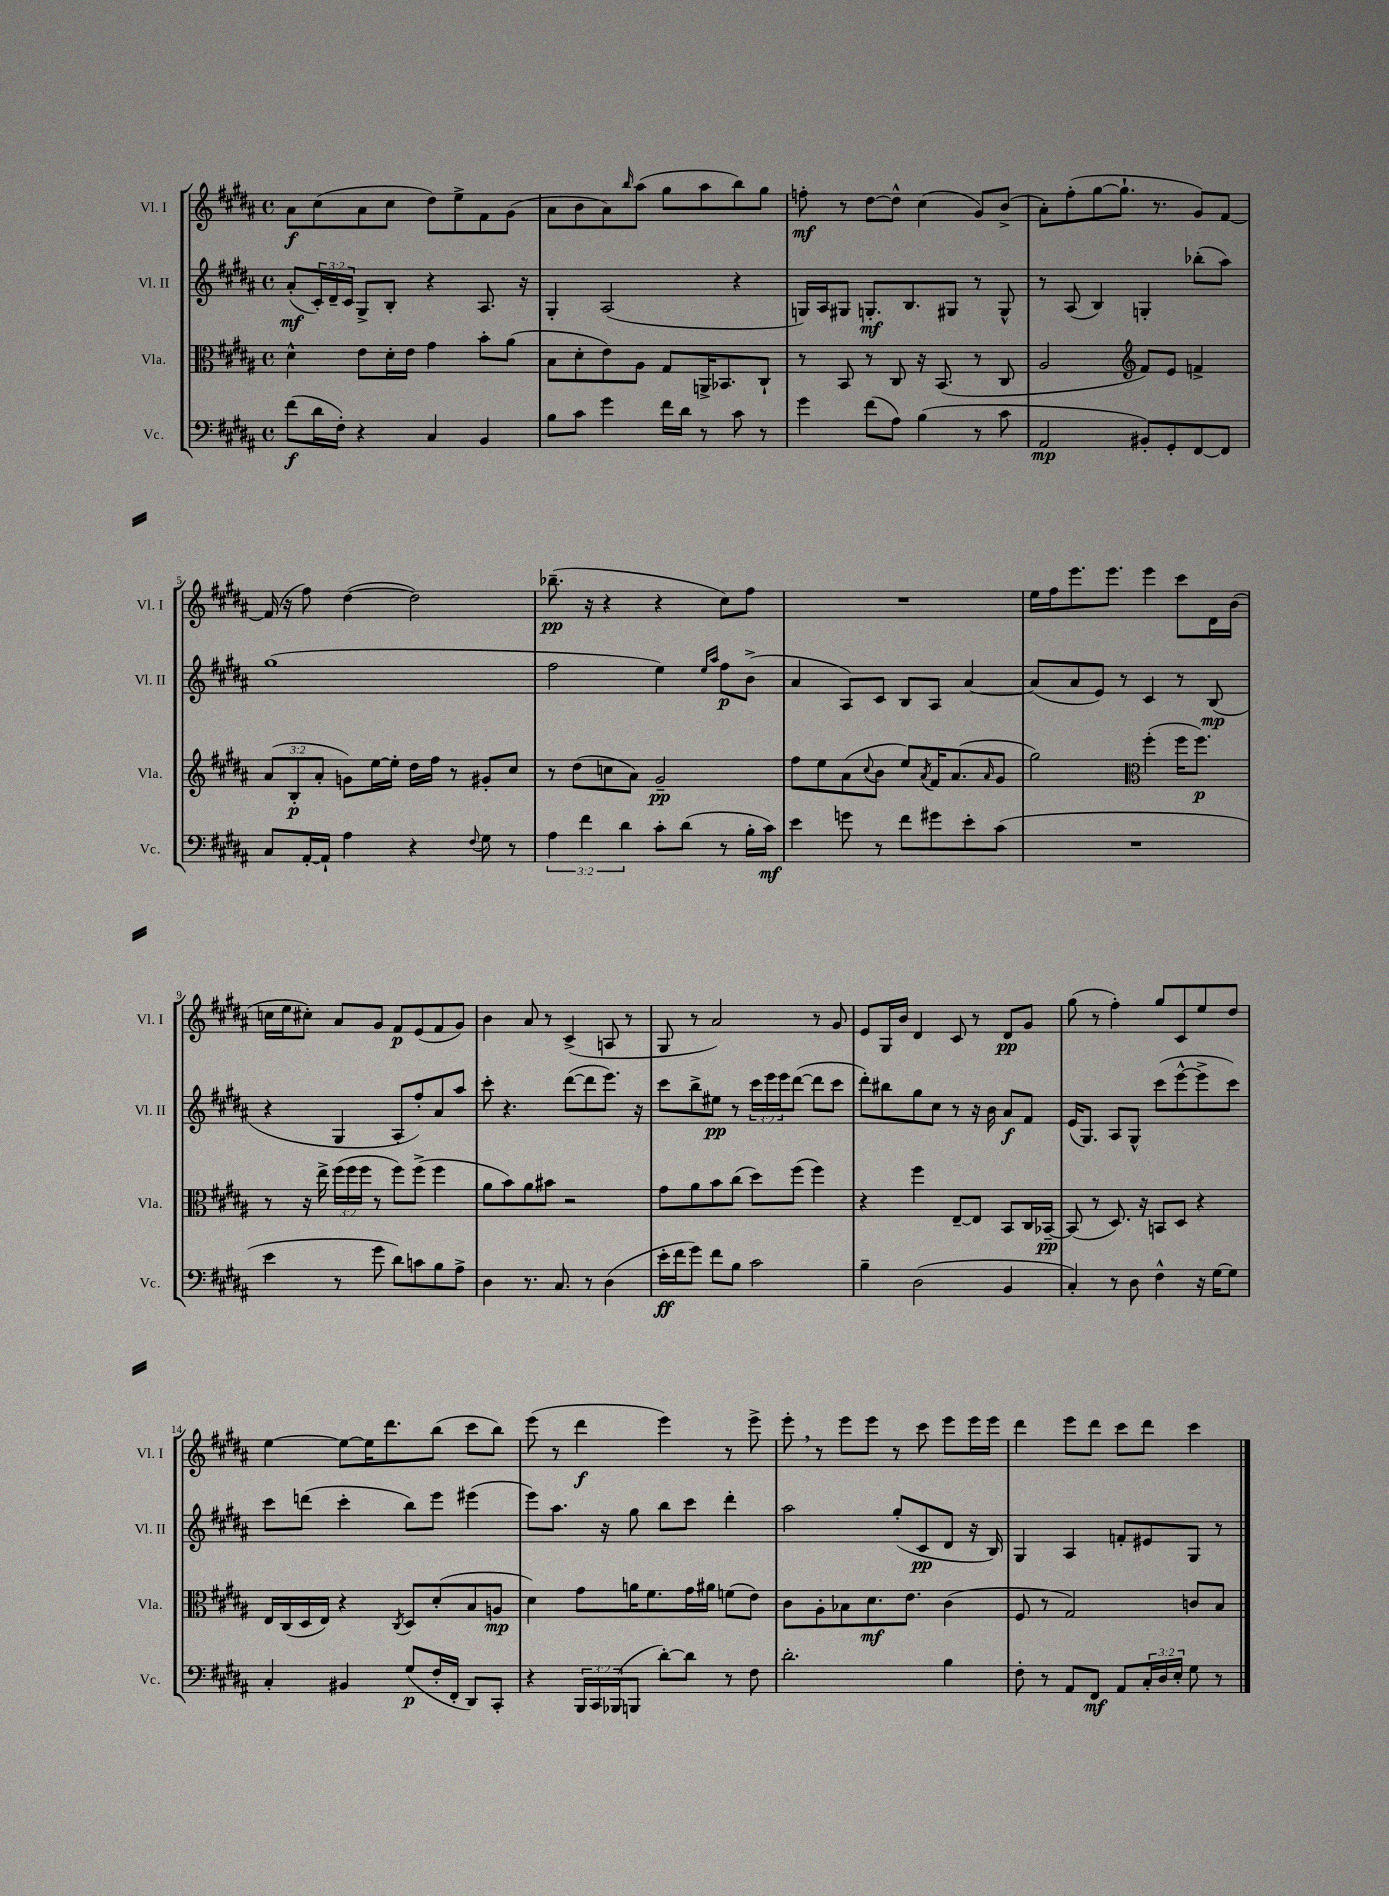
<<
\new StaffGroup <<
\new Staff = "s0" \with { instrumentName = "Vl. I" shortInstrumentName = "Vl. I" } {
    \clef treble \key b \major \defaultTimeSignature \time 4/4
    ais'8\f cis''8( ais'8 cis''8 dis''8) e''8-> fis'8 gis'8( |
    ais'8 b'8 ais'8) \grace { b''16 } ais''8( gis''8 ais''8 b''8) gis''8 |
    f''8-.\mf r8 dis''8~ dis''8-^ cis''4( gis'8) b'8->( |
    ais'8-.) fis''8-.( gis''8~ gis''8.-! r8. gis'8) fis'8~ |
    fis'16( r16 fis''8) dis''4~( dis''2) |
    bes''8.--\pp( r16 r4 r4 cis''8) fis''8 |
    R1 |
    e''16 fis''16 e'''8. e'''8. e'''4 cis'''8 dis'16 b'16( |
    c''16 e''16 cis''8-.) ais'8 gis'8 fis'8\p e'8( fis'8 gis'8) |
    b'4 ais'8 r8 cis'4->( a8 r8 |
    gis8 r8 ais'2) r8 gis'8 |
    e'8 gis16 b'16 dis'4 cis'8 r8 dis'8\pp gis'8 |
    gis''8( r8 fis''4-.) gis''8 cis'8 e''8 dis''8 |
    e''4~ e''8~ e''16 dis'''8. b''8( cis'''8 b''8) |
    e'''8( r8 dis'''4\f e'''4) r8 e'''8-> |
    e'''8-. \breathe r8 e'''8 e'''8 r8 cis'''8 e'''8 e'''16 e'''16 |
    dis'''4 e'''8 dis'''8 cis'''8 dis'''8 cis'''4 \bar "|." |
}
\new Staff = "s1" \with { instrumentName = "Vl. II" shortInstrumentName = "Vl. II" } {
    \clef treble \key b \major \defaultTimeSignature \time 4/4 \override Staff.TupletNumber.text = #tuplet-number::calc-fraction-text
    ais'8-.\mf( \tuplet 3/2 { cis'16-.) dis'16-- cis'16 } gis8-> b8-. r4 ais8. r16 |
    gis4-. ais2( r4 |
    g16) ais16 gis8 g8.-.\mf b8. gis8 r8 gis8-^ |
    r8 ais8( b4) g4-. bes''8-.( ais''8) |
    gis''1( |
    fis''2 e''4) \grace { e''16 ais''16 } fis''8\p b'8->( |
    ais'4 ais8) cis'8 b8 ais8 ais'4~ |
    ais'8( ais'8 e'8) r8 cis'4 r8 b8\mp( |
    r4 gis4 ais8-. fis''8-.) ais'8 ais''8 |
    cis'''8-. r4. dis'''8~( dis'''8 e'''8.) r16 |
    cis'''8 b''8-> eis''8\pp r8 \tuplet 3/2 { cis'''16 e'''16 e'''16 } dis'''8~( dis'''8 cis'''8 |
    dis'''8-.) bis''8 gis''8 cis''8 r8 r16 b'16 ais'8\f fis'8 |
    e'16( gis8.) ais8 gis8-^ cis'''8( e'''8~-^ e'''8-> cis'''8) |
    cis'''8 d'''8( cis'''4-. b''8) e'''8 eis'''4( |
    e'''8) ais''8. r16 gis''8 b''8 cis'''8 dis'''4-. |
    ais''2 gis''8-.( cis'8\pp dis'8 r16 b16) |
    gis4 ais4 f'8-. eis'8 gis8 r8 \bar "|." |
}
\new Staff = "s2" \with { instrumentName = "Vla." shortInstrumentName = "Vla." } {
    \clef alto \key b \major \defaultTimeSignature \time 4/4 \override Staff.TupletNumber.text = #tuplet-number::calc-fraction-text
    dis'4-^ e'8 dis'16-. e'16 gis'4 b'8-. ais'8( |
    b8 dis'8-. e'8) ais8 gis8 a,16-> bes,8. cis8-! |
    r8 b,8 r8 cis8 r16 b,8.( r8 cis8 |
    ais2 \clef treble fis'8) e'8 f'4-> |
    \tuplet 3/2 { ais'8( b8-.\p ais'8-. } g'8) e''16~ e''16-. dis''16 fis''16 r8 gis'8-. cis''8 |
    r8 dis''8( c''8 ais'8) gis'2--\pp |
    fis''8 e''8 ais'8( \appoggiatura { cis''8 } b'8 e''8) \acciaccatura { ais'8 } fis'16 ais'8.( \grace { ais'16 } gis'8 |
    gis''2) \clef alto fis''4-.( fis''16 fis''8.\p) |
    r8 r16 e''16-> \tuplet 3/2 { fis''16( fis''16 fis''16 } r8 fis''8) fis''8->( fis''4 |
    ais'8 b'8) ais'8 bis'8 r2 |
    gis'8 ais'8 b'8 cis''8( dis''8) fis''8( fis''4) |
    r4 fis''4 e8~-- e8 b,8 cis16 bes,16~--\pp |
    bes,8( r8 dis8.) r16 b,8 dis8 r4 |
    e16 cis16( dis16 e16) r4 \acciaccatura { cis8 } dis8 dis'8-.( b8 a8\mp |
    dis'4) gis'8 a'16 fis'8. gis'16 ais'16 f'8( e'8) |
    cis'8 ais8-. bes8 dis'8.\mf e'8. cis'4( |
    fis8 r8 gis2) c'8 b8 \bar "|." |
}
\new Staff = "s3" \with { instrumentName = "Vc." shortInstrumentName = "Vc." } {
    \clef bass \key b \major \defaultTimeSignature \time 4/4 \override Staff.TupletNumber.text = #tuplet-number::calc-fraction-text
    fis'8\f( dis'16 fis16-.) r4 cis4 b,4 |
    b8 cis'8 gis'4 fis'16 dis'16 r8 cis'8 r8 |
    gis'4 fis'8( ais8) b4( r8 cis'8 |
    ais,2\mp bis,8-.) gis,8-. fis,8~ fis,8 |
    cis8 ais,16~-. ais,16-! ais4 r4 \appoggiatura { fis8 } gis8 r8 |
    \tuplet 3/2 { ais4 fis'4 dis'4 } cis'8-. dis'8( r8 b16-. cis'16\mf) |
    e'4 g'8 r8 fis'8 gis'8 e'8-. cis'8( |
    R1 |
    e'4 r8 gis'8 dis'8) c'8 b8 ais8-> |
    dis4 r8. cis8. r8 dis4( |
    e'16-.\ff fis'16 gis'8) fis'8 b8 cis'2 |
    b4-- dis2( b,4 |
    cis4-.) r8 dis8 fis4-^ r16 gis16~ gis8 |
    cis4-. bis,4 gis8\p( fis16-. fis,16-. dis,8) cis,8-. |
    r4 \tuplet 3/2 { b,,16 cis,16 bes,,16( } b,,8 dis'8~-.) dis'8 r8 fis8 |
    dis'2.-. b4 |
    fis8-. r8 ais,8 fis,8\mf ais,8 \tuplet 3/2 { cis16-. dis16 e16-. } gis8 r8 \bar "|." |
}
>>
>>
